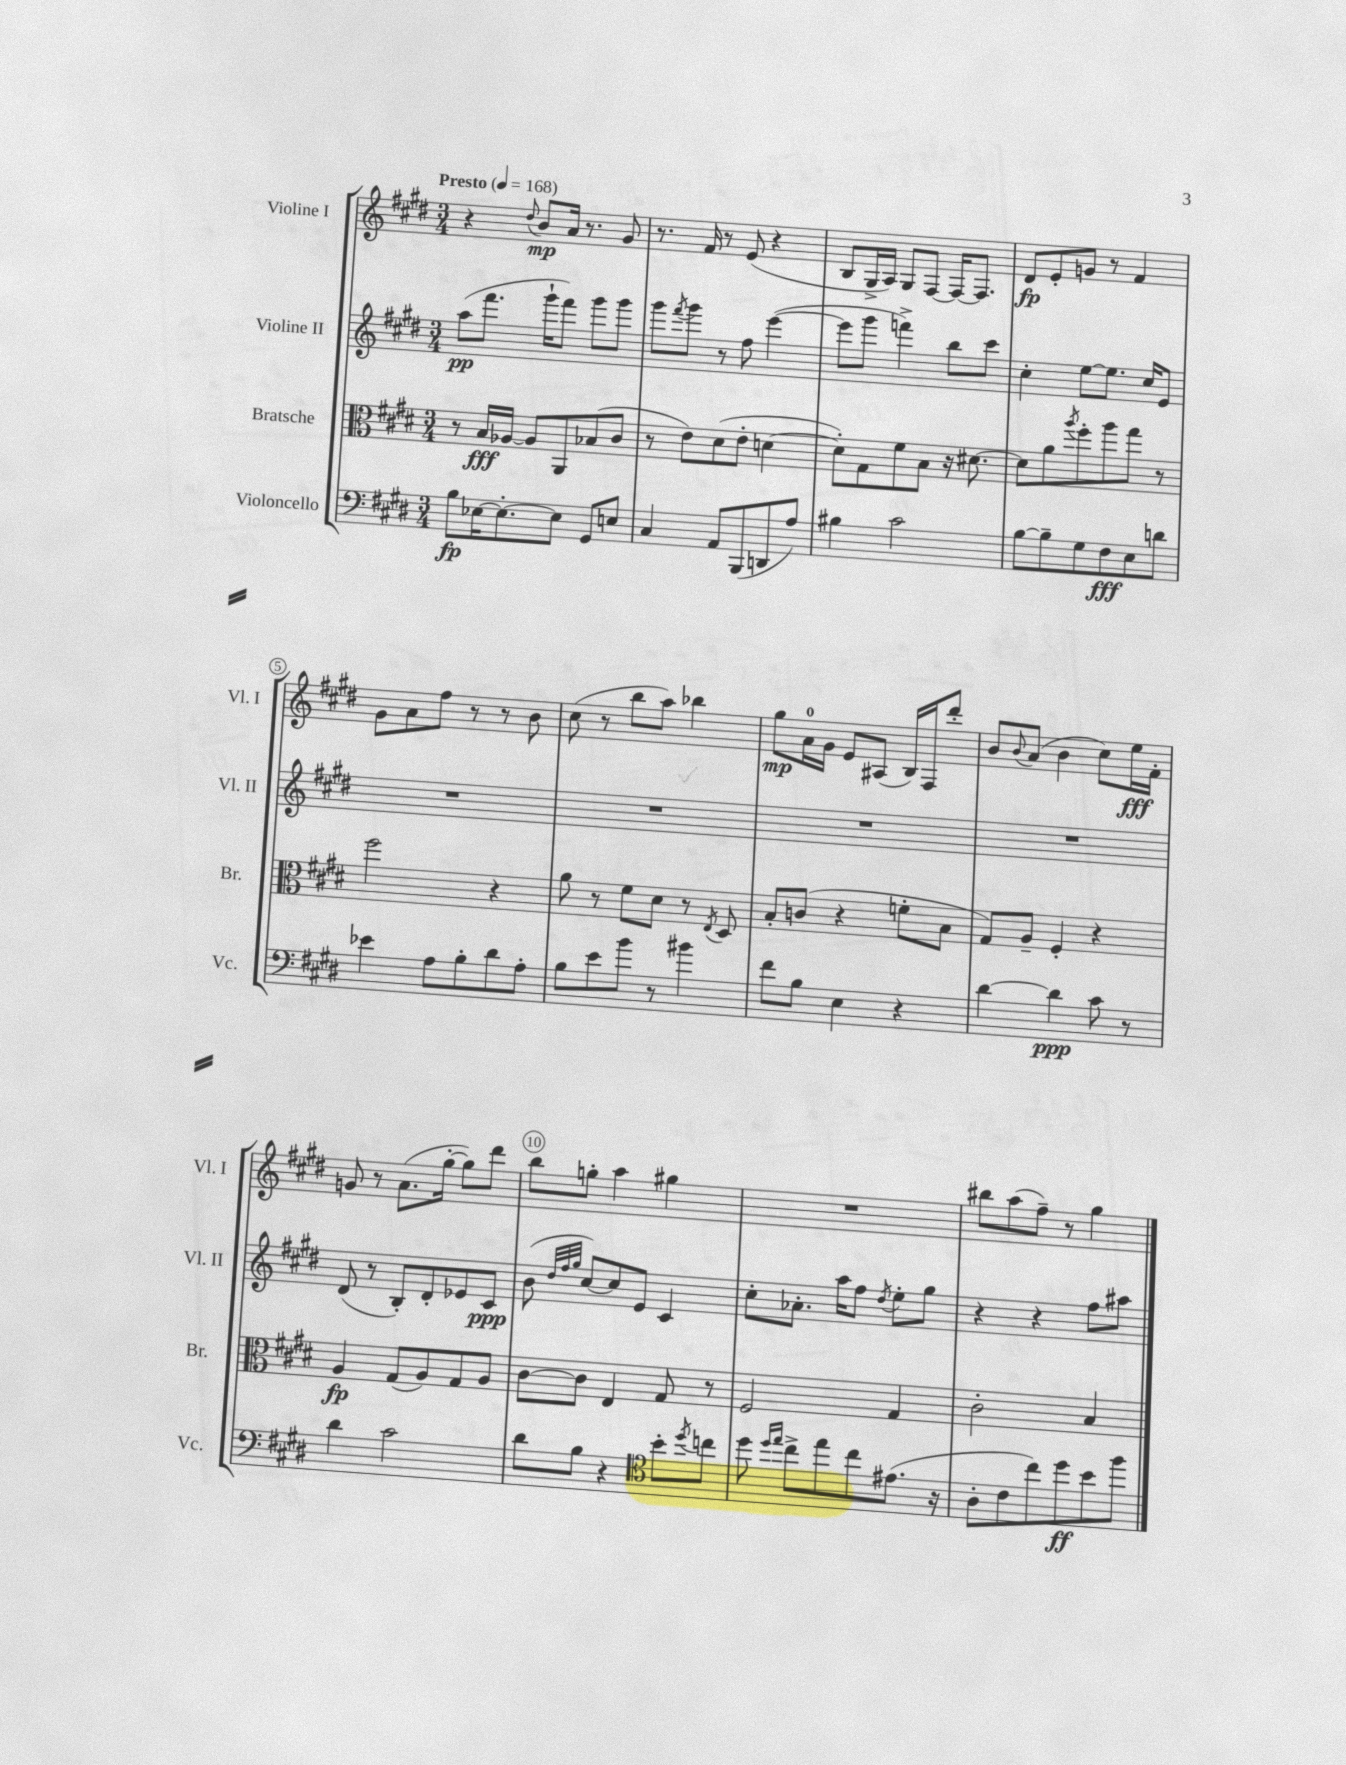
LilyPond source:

<<
\new StaffGroup <<
\new Staff = "s0" \with { instrumentName = "Violine I" shortInstrumentName = "Vl. I" } {
    \clef treble \key e \major \numericTimeSignature \time 3/4 \tempo "Presto" 4 = 168
    r4 \appoggiatura { dis''8 } b'8\mp a'16 r8. gis'8 |
    r8. fis'16 r8 e'8( r4 |
    b8 gis16-> a16) gis8 fis8~ fis16~ fis8. |
    dis'8\fp e'8-. g'8 r8 fis'4 |
    gis'8 a'8 fis''8 r8 r8 b'8 |
    cis''8( r8 b''8 a''8) bes''4 |
    gis''8\mp a'16-0 gis'16 e'8 ais8( b16) fis16 dis'''8-. |
    b'8 \appoggiatura { b'8 } a'8( b'4 cis''8) e''16\fff fis'16-. |
    g'8 r8 a'8.( gis''16~-. gis''8) dis'''8 |
    b''8 g''8-. a''4 gis''4 |
    R2. |
    bis''8 a''8( fis''8--) r8 gis''4 \bar "|." |
}
\new Staff = "s1" \with { instrumentName = "Violine II" shortInstrumentName = "Vl. II" } {
    \clef treble \key e \major \numericTimeSignature \time 3/4
    a''8\pp( fis'''8. gis'''16-! fis'''8) gis'''8 gis'''8 |
    gis'''8 \acciaccatura { fis'''8 } gis'''8 r8 fis''8 e'''4~( |
    e'''8 gis'''8 f'''4->) b''8 cis'''8 |
    cis''4-. e''8~ e''8. cis''16 e'8 |
    R2. |
    R2. |
    R2. |
    R2. |
    dis'8( r8 b8-.) dis'8-. ees'8 cis'8\ppp |
    b'8( \grace { dis''32 fis''32 gis''32 } cis''8~) cis''8 e'8 cis'4 |
    cis''8-. aes'8.-. a''16 fis''8 \acciaccatura { dis''8 } e''8-. gis''8 |
    r4 r4 fis''8 ais''8 \bar "|." |
}
\new Staff = "s2" \with { instrumentName = "Bratsche" shortInstrumentName = "Br." } {
    \clef alto \key e \major \numericTimeSignature \time 3/4
    r8 b16\fff aes16~ aes8 a,8 bes8( cis'8 |
    r8 e'8) dis'8( e'8-. d'4~ |
    d'8-.) gis8 fis'8 b8 r16 dis'8.~ |
    dis'8 a'8 \acciaccatura { a''8 } fis''8-. a''8 gis''8 r8 |
    fis''2 r4 |
    a'8 r8 fis'8 dis'8 r8 \acciaccatura { e8 } dis8 |
    b8-. c'8( r4 f'8-. b8 |
    gis8) a8-- fis4-. r4 |
    a4\fp gis8( a8) gis8 a8 |
    cis'8~ cis'8 e4 gis8 r8 |
    fis2 gis4 |
    cis'2-. b4 \bar "|." |
}
\new Staff = "s3" \with { instrumentName = "Violoncello" shortInstrumentName = "Vc." } {
    \clef bass \key e \major \numericTimeSignature \time 3/4
    b8\fp ees16~ ees8.~-. ees8 gis,8 e8 |
    cis4 a,8 b,,8( d,8 a8) |
    bis4 cis'2 |
    b8~ b8-- gis8 fis8\fff e8 d'8 |
    ees'4 a8 b8-. dis'8 a8-. |
    b8 e'8 b'8 r8 bis'4 |
    fis'8 b8 e4 r4 |
    dis'4~ dis'4\ppp cis'8 r8 |
    dis'4 cis'2 |
    dis'8 b8 r4 \clef tenor b'8-. \acciaccatura { dis''8 } c''8 |
    dis''8 \grace { dis''16 e''16 } cis''8-> e''8 cis''8 eis'8.( r16 |
    a8-. cis'8 cis''8) dis''8\ff b'8 fis''8 \bar "|." |
}
>>
>>
\layout { \context { \Score \override BarNumber.break-visibility = ##(#f #t #t) barNumberVisibility = #(every-nth-bar-number-visible 5) \override BarNumber.stencil = #(make-stencil-circler 0.1 0.3 ly:text-interface::print) } }
